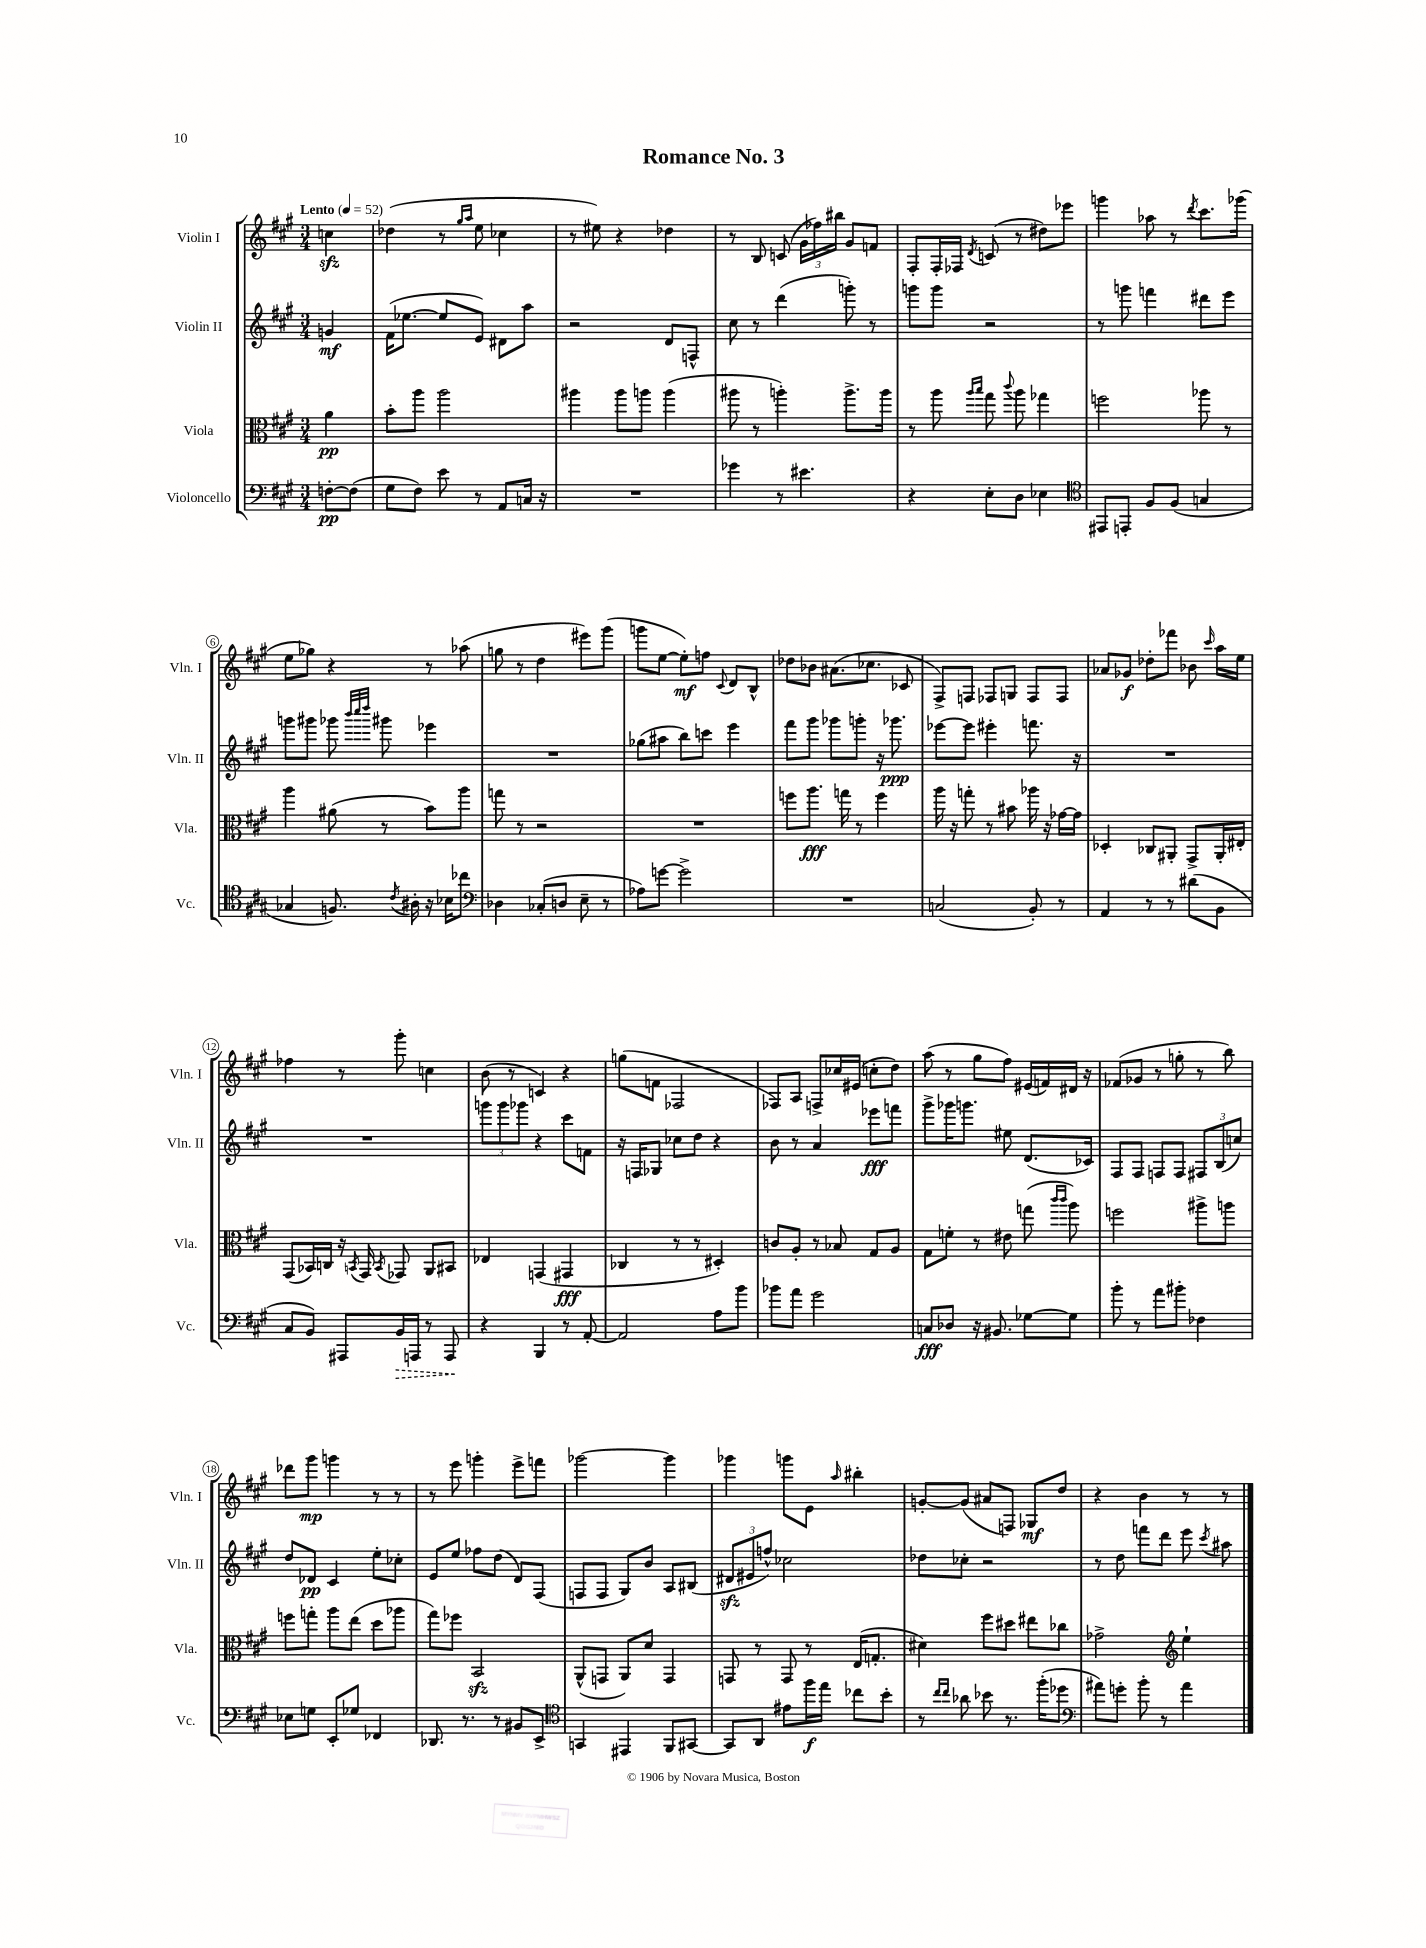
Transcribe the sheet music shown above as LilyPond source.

\header { title = "Romance No. 3" }
<<
\new StaffGroup <<
\new Staff = "s0" \with { instrumentName = "Violin I" shortInstrumentName = "Vln. I" } {
    \clef treble \key a \major \numericTimeSignature \time 3/4 \partial 4 \tempo "Lento" 4 = 52
    \autoBeamOff c''4\sfz |
    des''4( r8 \grace { gis''16[ a''16] } e''8 ces''4 |
    r8 eis''8) r4 des''4 |
    r8 b8 c'8( \tuplet 3/2 { gis'16[ fes''16) bis''16] } gis'8[ f'8] |
    fis8[-. fis16-. fes16] \acciaccatura { d'8 } c'8( r8 dis''8[) ees'''8] |
    g'''4 aes''8 r8 \acciaccatura { d'''8 } cis'''8.[ ges'''16]( |
    e''8[ ges''8]) r4 r8 aes''8( |
    g''8 r8 d''4 eis'''8[) gis'''8]( |
    g'''8[ e''8]~ e''8[-.\mf) f''8] \appoggiatura { cis'8 } d'8[ b8]-^ |
    des''8[ bes'8] ais'8.[( ces''8.] ces'8 |
    fis8[->) f8] fes8[ g8] fes8[ fes8] |
    aes'8[ ges'8]\f des''8[-. fes'''8] bes'8 \grace { cis'''16 } a''16[ e''16] |
    fes''4 r8 gis'''8-. c''4 |
    b'8( r8 c'4) r4 |
    g''8[( f'8] fes2 |
    fes8[) a8] f8[-> ces''16 eis'16]( c''8[-. d''8]) |
    a''8( r8 gis''8[ fis''8]) eis'16[( f'16) dis'16] r16 |
    fes'8[( ges'8] r8 g''8-. r8 b''8) |
    des'''8[ gis'''8]\mp g'''4 r8 r8 |
    r8 e'''8 g'''4-. e'''8[-> f'''8] |
    ges'''2~ ges'''4 |
    ges'''4 g'''8[ e'8] \grace { a''16 } bis''4-. |
    g'8[~-. g'8]( ais'8[ f8]) ges8[\mf d''8] |
    r4 b'4 r8 r8 \bar "|." |
}
\new Staff = "s1" \with { instrumentName = "Violin II" shortInstrumentName = "Vln. II" } {
    \clef treble \key a \major \numericTimeSignature \time 3/4 \partial 4
    \autoBeamOff g'4\mf |
    fis'16[( ees''8.]~ ees''8[ e'8]) dis'8[ a''8] |
    r2 d'8[ f8]-^ |
    cis''8 r8 d'''4( g'''8-.) r8 |
    g'''8[ g'''8] r2 |
    r8 g'''8 f'''4 dis'''8[ e'''8] |
    g'''8[ gis'''8] ges'''8 \grace { b'''32[ cis''''32 d''''32] } gis'''8 ees'''4 |
    R2. |
    ges''8[( ais''8] b''8[) c'''8] e'''4 |
    fis'''8[ gis'''8] ges'''8[ g'''8]-. r16 ges'''8.\ppp |
    ees'''8[~ ees'''8] eis'''4-. f'''8. r16 |
    R2. |
    R2. |
    \tuplet 3/2 { g'''8[ g'''8 ges'''8] } r4 cis'''8[ f'8] |
    r16 f16[ ges8] ces''8[ d''8] r4 |
    b'8 r8 a'4 ees'''8[\fff f'''8] |
    gis'''8[-> ges'''16 g'''8.] eis''8 d'8.[( ces'16]) |
    fis8[ fis8] f8[ f8] \tuplet 3/2 { fis8[ b8( c''8]) } |
    d''8[ des'8]\pp cis'4 e''8[-. ces''8]-. |
    e'8[ e''8] fes''8[ d''8]( d'8[) fis8]( |
    f8[ f8] gis8[) b'8] a8[ bis8]( |
    \tuplet 3/2 { dis'8[\sfz eis'8 f''8]-^) } ces''2 |
    des''8[ ces''8]-. r2 |
    r8 d''8 f'''8[ d'''8] e'''8 \acciaccatura { cis'''8 } ais''8 \bar "|." |
}
\new Staff = "s2" \with { instrumentName = "Viola" shortInstrumentName = "Vla." } {
    \clef alto \key a \major \numericTimeSignature \time 3/4 \partial 4
    \autoBeamOff a'4\pp |
    b'8[-. a''8] a''2 |
    ais''4 ais''8[ a''8] a''4( |
    ais''8 r8 a''4-.) a''8.[-> a''16] |
    r8 a''8 \grace { a''16[ b''16] } gis''8 \appoggiatura { cis'''8 } a''8 ges''4 |
    f''2 aes''8 r8 |
    a''4 ais'8( r8 b'8[) a''8] |
    g''8 r8 r2 |
    R2. |
    f''8[ a''8.]\fff g''16 r8 f''4 |
    a''16 r16 g''8-. r8 bis'8 aes''16 r16 ges'16[~ ges'16] |
    des4-. ces8[ ais,8]-. gis,8[-> ais,16-. eis16]-. |
    gis,8[( bes,16) c16] r16 \acciaccatura { b,8 } gis,16 \acciaccatura { b,8 } ges,8 a,8[ bis,8] |
    ees4 g,4( gis,4\fff |
    ces4 r8 r8 dis4-.) |
    c'8[ a8]-. r8 bes8 gis8[ a8] |
    gis8[ f'8]-. r8 eis'8 g''8( \grace { cis'''16[ cis'''16] } a''8) |
    f''2 ais''8[-> a''8] |
    f''8[ g''8]-. a''8[ e''8]( d''8[ aes''8] |
    gis''8[) fes''8] b,2\sfz |
    a,8[-^( g,8] a,8[) d'8] g,4 |
    g,8 r8 g,8 r8 e16[( g8.]-. |
    dis'4) fis''8[ dis''8] eis''8[ ces''8] |
    ges'2-> \clef treble e''4-! \bar "|." |
}
\new Staff = "s3" \with { instrumentName = "Violoncello" shortInstrumentName = "Vc." } {
    \clef bass \key a \major \numericTimeSignature \time 3/4 \partial 4
    \autoBeamOff f8[~-.\pp f8]( |
    gis8[ fis8]) e'8 r8 a,8[ c16] r16 |
    R2. |
    ges'4 r8 eis'4. |
    r4 e8[-. d8] ees4 |
    \clef tenor eis,8[ e,8]-. fis8[ fis8]( g4 |
    ges4 f8.) \acciaccatura { cis'8 } ais16-. r16 bes16[ ces''8] |
    \clef bass des4 ces8[-.( d8] e8-- r8 |
    aes8[) g'8]~ g'2-> |
    R2. |
    c2( b,8-.) r8 |
    a,4 r8 r8 dis'8[( b,8] |
    cis8[ b,8]) ais,,8[ \once \override Hairpin.style = #'dashed-line b,16\> a,,16] r8 a,,8\! |
    r4 b,,4 r8 a,8~-. |
    a,2 a8[ b'8] |
    bes'8[ a'8] gis'2 |
    c8[\fff des8] r16 bis,8. ges8[~ ges8] |
    b'8-. r8 a'8[ bis'8]-. fes4 |
    ees8[ g8] e,8[-. ges8] fes,4 |
    des,8. r8. r8 bis,8[ e,8]-> |
    \clef tenor g,4 eis,4 fis,8[ gis,8]~ |
    gis,8[ a,8] eis'8[ fis''16\f e''16] ces''8[ b'8]-. |
    r8 \grace { cis''16[ cis''16] } aes'8 bes'8 r8. fis''16[-.( des''8] |
    \clef bass ais'8[) g'8]-. b'8-. r8 ais'4 \bar "|." |
}
>>
>>
\layout { \context { \Score \override BarNumber.stencil = #(make-stencil-circler 0.1 0.3 ly:text-interface::print) } }
